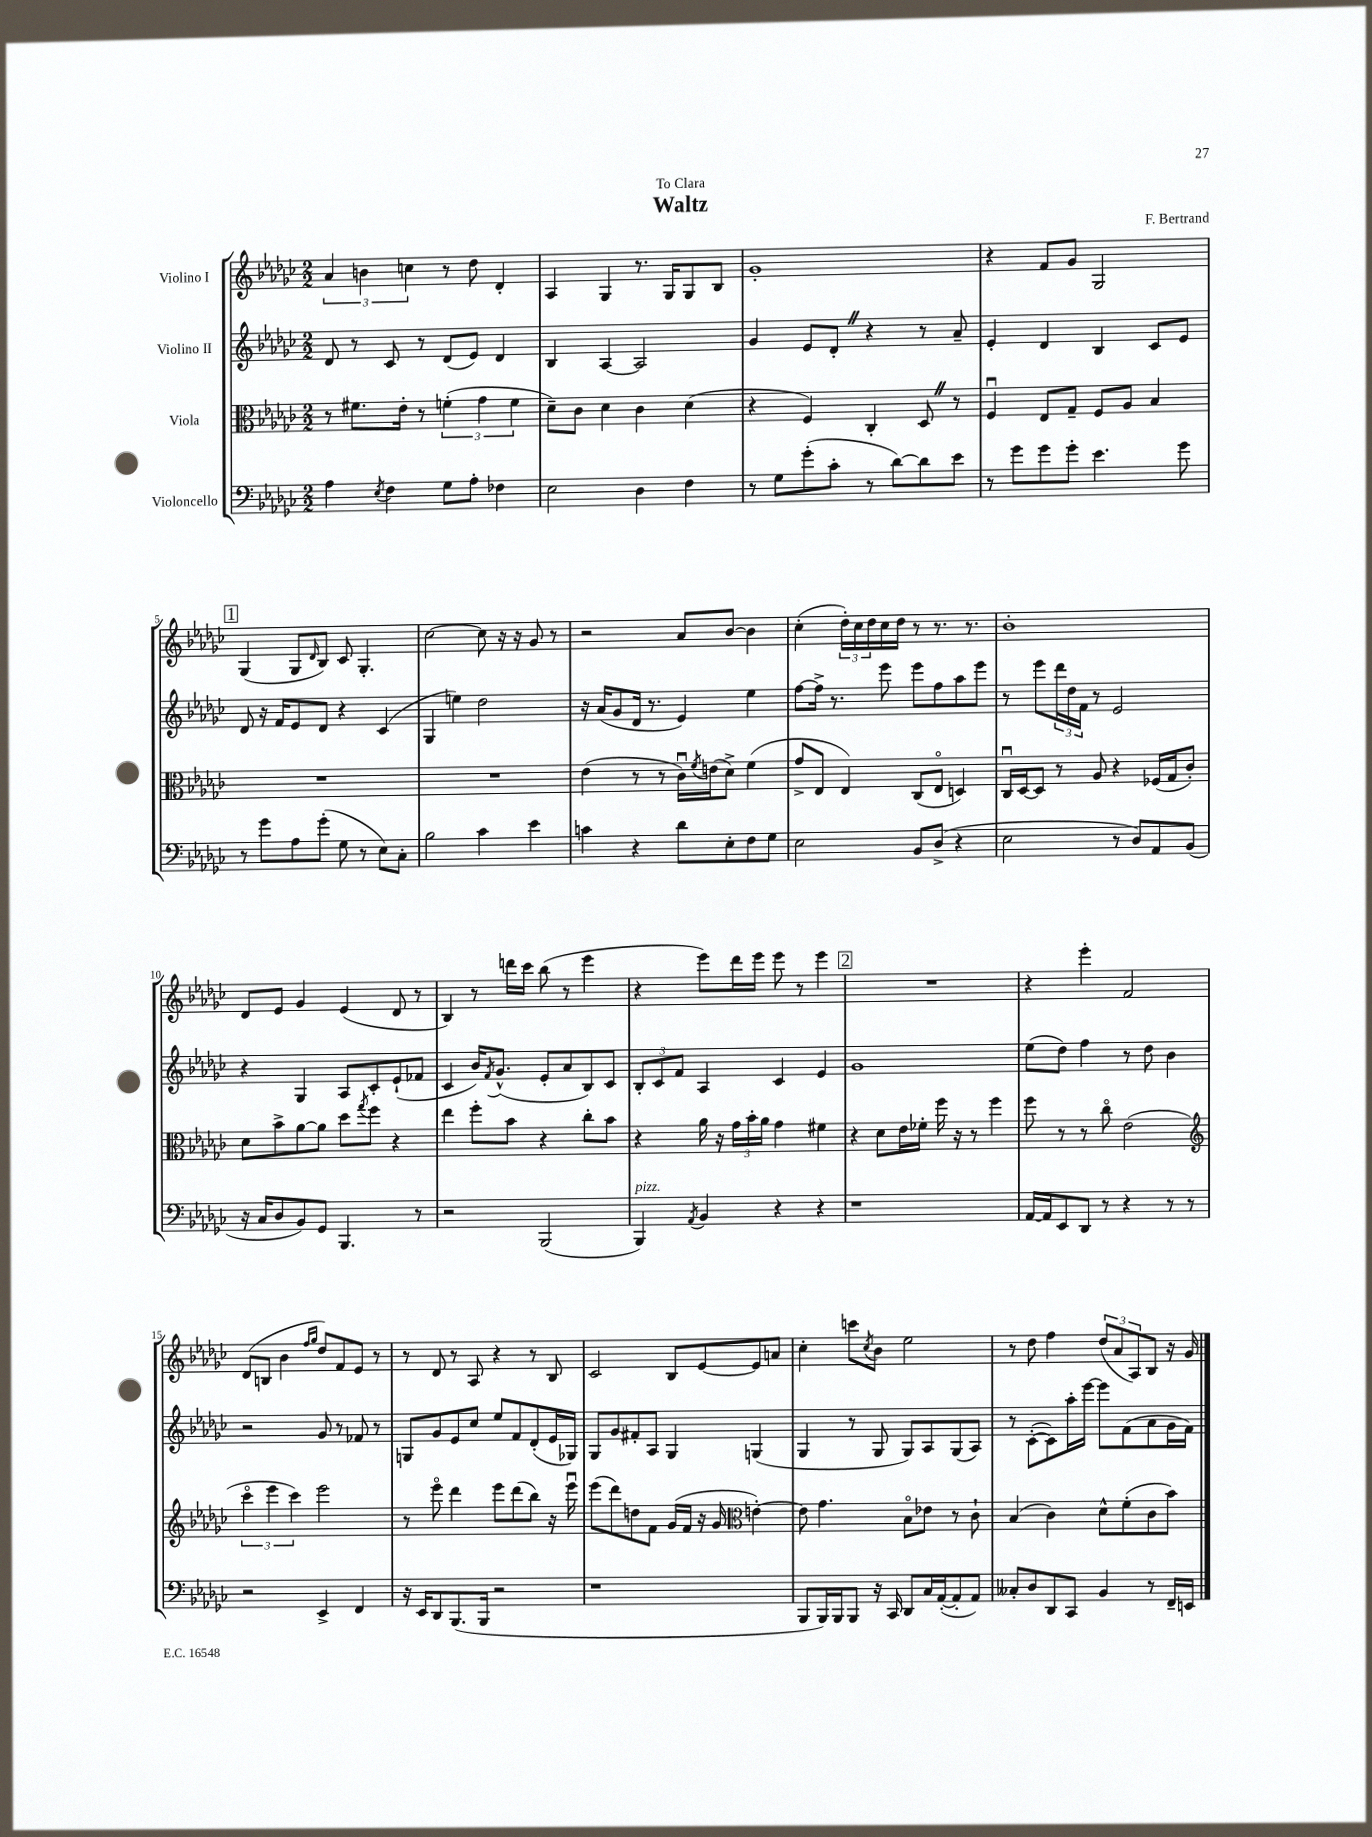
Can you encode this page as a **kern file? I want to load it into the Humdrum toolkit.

**kern	**kern	**kern	**kern
*part4	*part3	*part2	*part1
*staff4	*staff3	*staff2	*staff1
*I"Violoncello	*I"Viola	*I"Violino II	*I"Violino I
*clefF4	*clefC3	*clefG2	*clefG2
*k[b-e-a-d-g-c-]	*k[b-e-a-d-g-c-]	*k[b-e-a-d-g-c-]	*k[b-e-a-d-g-c-]
*M2/2	*M2/2	*M2/2	*M2/2
=1	=1	=1	=1
4A-\	8r	8d-/	6a-/
.	8.f#X\L	8r	.
.	.	.	6bn\
8qE-/	.	.	.
4F\	.	8c-/	.
.	16e-'\Jk	.	.
.	.	.	6ccn\
.	8r	8r	.
8G-\L	(6fn'\	(8d-/L	8r
8A-'\J	.	8e-/J)	8dd-\
.	6g-\	.	.
4F-X\	.	4d-/	4d-'/
.	6f\	.	.
=2	=2	=2	=2
2E-\	8d-~\L)	4B-/	4A-/
.	8c-\J	.	.
.	4d-\	[4A-/	4G-/
4D-\	4c-\	2A-/]	8.r
.	.	.	16G-/KL
4F\	(4d-\	.	8G-/
.	.	.	8B-/J
=3	=3	=3	=3
8r	4r	4g-/	1g-'
8G-\L	.	.	.
(8g-'\	4F/)	8e-/L	.
8c-'\J	.	8d-'Z/J	.
8r	4C-'/	4r	.
[8d-\L)	.	.	.
8d-\]	8D-Z/	8r	.
8e-\J	8r	8a-~/	.
=4	=4	=4	=4
8r	4Fu/	4e-'/	4r
8g-\L	.	.	.
8g-\	8E-/L	4d-/	8f/L
8g-'\J	8G-~/J	.	8g-/J
4.e-\	8F/L	4B-/	2G-/
.	8A-/J	.	.
.	4B-/	8c-/L	.
8g-\	.	8e-/J	.
!!LO:LB:g=z
!!LO:REH:place=s1:t=1
=5	=5	=5	=5
8r	1r	8d-/	(4G-/
8g-\L	.	16r	.
.	.	16f/KL	.
8A-\	.	8e-/	8G-/L
.	.	.	16qqd-/
(8g-'\J	.	8d-/J	8B-/J)
8G-\	.	4r	8c-/
8r	.	.	4.G-'/
8E-\L)	.	(4c-/	.
8C-'\J	.	.	.
=6	=6	=6	=6
2B-\	1r	4G-/	[2cc-\
.	.	4een\)	.
4c-\	.	2dd-\	8cc-\]
.	.	.	16r
.	.	.	16r
4e-\	.	.	8g-/
.	.	.	8r
=7	=7	=7	=7
4cn\	(4e-\	16r	2r
.	.	(16a-/KL	.
.	.	8g-/	.
4r	8r	16d-/Jk	.
.	.	8.r	.
.	8r	.	.
8d-\L	16c-u\LL)	4e-/)	8a-/L
.	8qf/	.	.
.	(16en\J	.	.
8E-'\	8d-^\J)	.	[8b-/J
8F\	(4f\	4ee-\	4b-\]
8G-\J	.	.	.
=8	=8	=8	=8
2E-\	8g-^/L	[8ff\L	(4cc-'\
.	8E-/J	16ff^\Jk]	.
.	.	8.r	.
.	4E-/)	.	24dd-'\LL)
.	.	.	24cc-\
.	.	.	24dd-\
.	.	8eee-\	16cc-\
.	.	.	16dd-\JJ
8BB-/L	(8C-/L	8eee-\L	8r
(8D-^/J	8E-/J	8ff\	8.r
4r	4Dn/)	8aa-\	.
.	.	.	8.r
.	.	8eee-\J	.
=9	=9	=9	=9
2E-\	16C-u/LL	8r	1b-'
.	[16D-/J	.	.
.	8D-/J]	8eee-\L	.
.	8r	24ddd-\L	.
.	.	24dd-\	.
.	.	24f\JJ	.
.	8A-/	8r	.
8r	4r	2e-/	.
8D-/L)	.	.	.
8AA-/	(16F-X/LL	.	.
.	16G-/J	.	.
(8BB-/J	8c-'/J)	.	.
!!LO:LB:g=z
=10	=10	=10	=10
16r	8d-\L	4r	8d-/L
16C-/KL	.	.	.
8D-/	8b-^\	.	8e-/J
8BB-/)	[8a-\	4G-/	4g-/
8GG-/J	8a-\J]	.	.
4.BBB-/	8dd-\L	8A-/L	(4e-/
.	8qgg-/	.	.
.	8ff\J	8c-'/	.
.	4r	(8e-`/	8d-/
8r	.	8f-X/J	8r
=11	=11	=11	=11
2r	4ee-\	4c-/	4B-/)
.	8ff'\L	16b-/KL)	8r
.	.	8qf/	.
.	.	(8.g-^^/J	.
.	8b-\J	.	16dddn\LL
.	.	.	16ccc-\JJ
(2BBB-/	4r	8e-'/L	(8bb-\
.	.	8a-/	8r
.	8cc-'\L	8B-/)	4eee-\
.	8b-\J	8c-/J	.
=12	=12	=12	=12
!LO:TX:a:i:t=pizz.	!	!	!
4BBB-/)	4r	12B-'/L	4r
.	.	12c-/	.
.	.	12f/J	.
8qAA-/	.	.	.
4BB-/	16a-\	4A-/	8eee-\L)
.	16r	.	.
.	24g-\LL	.	16ddd-\L
.	24b-'\	.	.
.	.	.	16eee-\JJ
.	24a-\JJ	.	.
4r	4g-\	4c-/	8eee-\
.	.	.	8r
4r	4f#X\	4e-/	4eee-\
!!LO:REH:place=s1:t=2
=13	=13	=13	=13
1r	4r	1g-	1r
.	8d-\L	.	.
.	16e-\L	.	.
.	16f-X'\JJ	.	.
.	16ff\	.	.
.	16r	.	.
.	8r	.	.
.	4ff\	.	.
=14	=14	=14	=14
[16AA-/LL	8ff\	(8ee-\L	4r
16AA-/J]	.	.	.
8EE-/	8r	8dd-\J)	.
8DD-/J	8r	4ff\	4eee-'\
8r	8cc-\	.	.
4r	(2e-\	8r	2f/
.	.	8dd-\	.
8r	.	4b-\	.
8r	.	.	.
!!LO:LB:g=z
=15	=15	=15	=15
*	*clefG2	*	*
2r	6ccc-\	2r	(8d-/L
.	.	.	8Bn/J
.	6eee-\	.	.
.	.	.	4b-\
.	6ccc-\)	.	.
.	.	.	16qqff/LL
.	.	.	16qqgg-/JJ
4EE-^/	2eee-\	8g-/	8dd-/L)
.	.	8r	8f/
4FF/	.	8f-X/	8e-/J
.	.	8r	8r
=16	=16	=16	=16
16r	8r	8Gn/L	8r
16EE-/KL	.	.	.
8DD-/	8eee-\	8g-/	8d-/
(8.BBB-/	4ddd-\	8e-/	8r
.	.	8cc-/J	8A-/
16BBB-/Jk	.	.	.
2r	8eee-\L	8ee-/L	4r
.	(8ddd-\	8f/	.
.	8bb-\J)	(8d-'/	8r
.	16r	16e-/L	8B-/
.	16eee-u\	16G-X/JJ)	.
=17	=17	=17	=17
1r	(8eee-\L	8G-/L	2c-/
.	8ddd-\)	8g-/	.
.	8ddn\	8f#X'/	.
.	8f\J	8A-/J	.
.	(16g-/LL	4G-/	8B-/L
.	16f/JJ	.	.
.	16r	.	[8e-/
.	16g-/	.	.
*	*clefC3	*	*
.	[4en'\)	(4Gn/	8e-/]
.	.	.	8an/J
=18	=18	=18	=18
8BBB-/L	8e\]	4G-/	4cc-'\
16BBB-/L)	4.g-\	.	.
16BBB-/J	.	.	.
8BBB-/J	.	8r	8cccn\L
.	.	.	8qcc-/
16r	.	8G-/	8b-\J
16CC-/	.	.	.
8DD-/L	8B-\L	8G-/L)	2ee-\
16C-/L	8e-X\J	8A-/	.
([16AA-'/J	.	.	.
8AA-'/]	8r	(8G-/	.
8AA-/J)	8c-`\	8A-/J)	.
=19	=19	=19	=19
8C--X'/L	(4B-/	8r	8r
8D-/	.	([8c-'\L	8dd-\
8DD-/	4c-\)	8c-\])	4ff\
8CC-/J	.	16aa-'\L	.
.	.	[16eee-\JJ	.
4BB-/	8d-^^\L	8eee-\L]	(12dd-/L
.	.	.	12a-/
.	(8f'\	(8f\	.
.	.	.	12A-/)
8r	8c-\	8a-\	8B-/J
16FF~/LL	8b-\J)	16g-\L	16r
16EEn/JJ	.	16f\JJ)	16g-/
==	==	==	==
*-	*-	*-	*-
